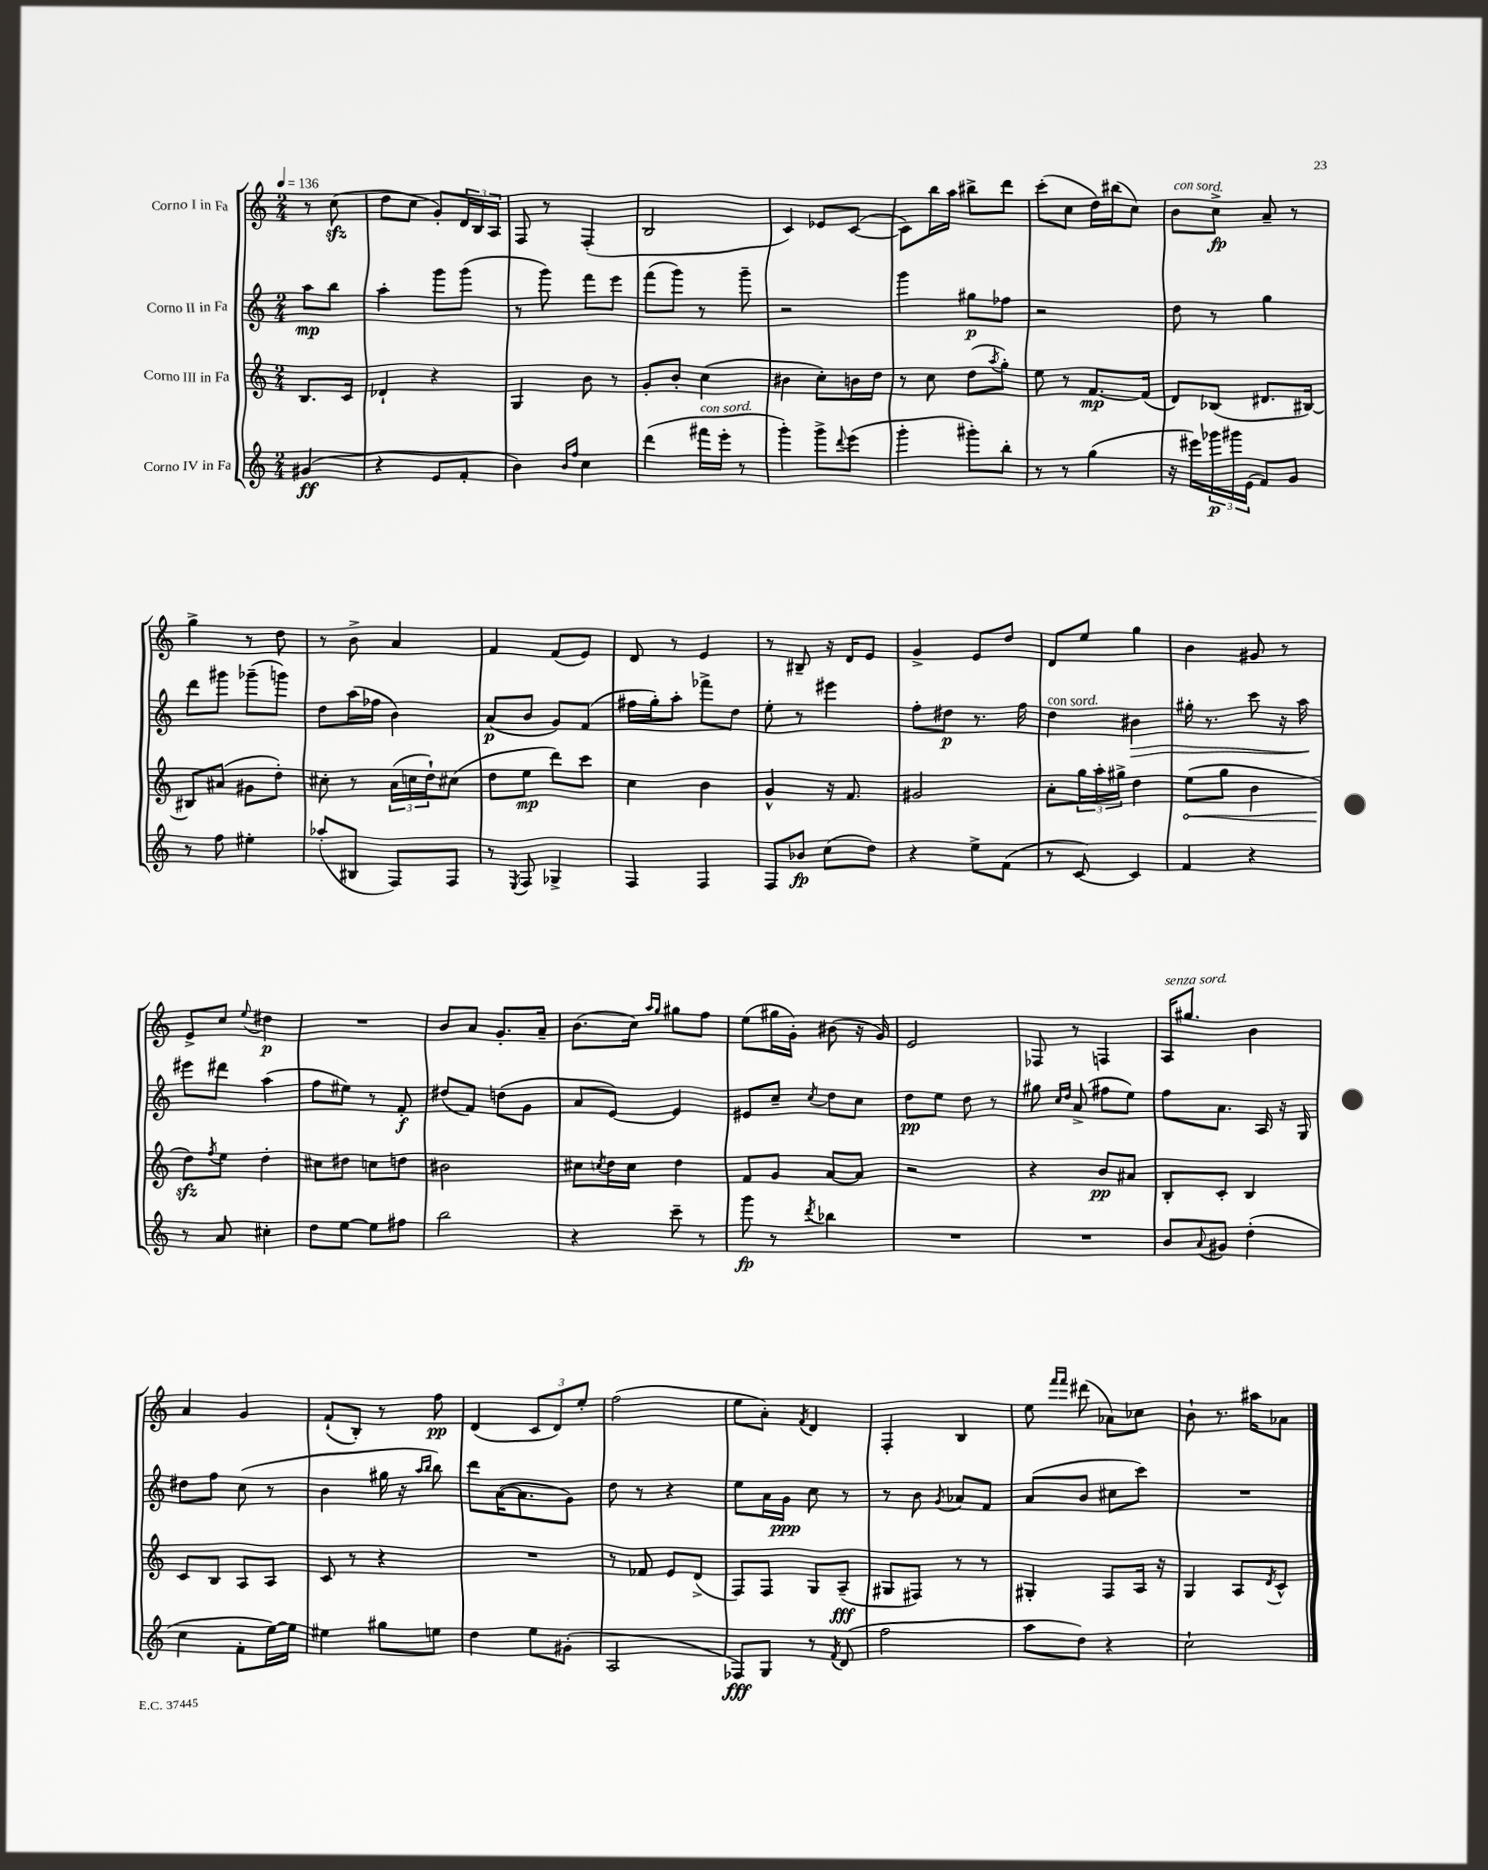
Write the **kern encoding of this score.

**kern	**kern	**kern	**kern
*staff4	*staff3	*staff2	*staff1
*clefG2	*clefG2	*clefG2	*clefG2
*k[]	*k[]	*k[]	*k[]
*M2/4	*M2/4	*M2/4	*M2/4
*MM136	*MM136	*MM136	*MM136
(4g#/	8.B/L	8aa\L	8r
.	.	8bb\J	(8cc\
.	16c/Jk	.	.
=	=	=	=
4r	4d-`/	4aa'\	8dd\L
.	.	.	8cc\J
8e/L	4r	8ggg\L	8g'/L)
8f'/J	.	(8ggg\J	24d/L
.	.	.	24B/
.	.	.	24A/JJ
=	=	=	=
4b\)	4G/	8r	8F/
.	.	8ggg\)	8r
16qqb/LL	.	.	.
16qqff/JJ	.	.	.
4cc\	8b\	8fff\L	(4F'/
.	8r	8eee\J	.
=	=	=	=
(4ddd\	8g'/L	(8fff\L	2B/
.	8b'/J	8ggg\J)	.
16fff#\LL	(4cc\	8r	.
16eee'\JJ	.	.	.
8r	.	8ggg~\	.
=	=	=	=
4ggg'\)	4b#\	2r	4c/)
8ggg^\L	8cc'\L)	.	8e-/L
8qqddd/	.	.	.
(8eee\J	16b\L	.	([8c/J
.	16dd\JJ	.	.
=	=	=	=
4ggg'\	8r	4ggg\	8c\]L)
.	8cc\	.	16bb\L
.	.	.	16aa\JJ
8ggg#'\L)	(8dd\L	8gg#\L	8bb#^\L
.	8qaa/	.	.
8bb'\J	8gg'\J)	8ff-\J	8ddd\J
=	=	=	=
8r	8ee\	2r	(8ccc'\L
8r	8r	.	8cc\J
(4gg\	[8.f/L	.	16dd\LL)
.	.	.	(16bb#\J
.	.	.	8cc\J)
.	(16f/]Jk	.	.
=	=	=	=
16r	8d/L)	8dd\	8b\L
16eee#\LL)	.	.	.
24ggg-\	(8B-/J	8r	8cc^\J
24ggg#\	.	.	.
(24e\JJ	.	.	.
8f/L)	8.d#/L	4gg\	8a~/
8g/J	.	.	8r
.	[16B#/Jk)	.	.
=	=	=	=
8r	8B#/]L	8ddd\L	4gg^\
8ff\	(8a#/J	8ggg#\J	.
4ee#'\	8g#\L	(8ggg-~\L	8r
.	8dd'\J)	8ggg\J)	8dd\
=	=	=	=
(8aa-'/L	8cc#'\	8dd\L	8r
8B#/J	8r	(16aa\L	8b^\
.	.	16ff-\JJ	.
8F/L)	(24a\LL	4b\)	4a/
.	24cc\	.	.
.	24dd`\J)	.	.
8F/J	(8cc#\J	.	.
=	=	=	=
8r	8dd\L	(8a/L	4f/
8qE/	.	.	.
8F/	8ee\J	8b/J	.
4G-^/	8ddd\L)	8g/L)	(8f/L
.	8ccc\J	(8f/J	8e/J)
=	=	=	=
4F/	4cc\	16ff#\LL	8d/
.	.	16gg'\J)	.
.	.	8aa'\J	8r
4F/	4b\	8fff-^\L	4e/
.	.	8dd\J	.
=	=	=	=
8F/L	4g^^/	8ee'\	8r
8b-/J	.	8r	8B#~/
(8cc\L	16r	4eee#\	16r
.	8.f/	.	16d/LK
8dd\J)	.	.	8e/J
=	=	=	=
4r	2g#/	8ff'\L	4g^/
.	.	8dd#\J	.
8ee^\L	.	8.r	8e/L
(8f\J	.	.	8dd/J
.	.	16ff\	.
=	=	=	=
8r	8a'\L	4dd\	8d/L
[8c/)	24gg\L	.	8ee/J
.	24aa'\	.	.
.	24gg#^\JJ	.	.
4c/]	4dd\	4b#\	4gg\
=	=	=	=
4f/	(8ee\L	16gg#'\	4b\
.	.	8.r	.
.	8gg\J	.	.
4r	4b\	8ccc\	8g#/
.	.	16r	8r
.	.	16aa\	.
=	=	=	=
8r	8dd\L)	8eee#\L	8e^/L
.	8qff/	.	.
8a/	8ee\J	8ddd#\J	8cc/J
.	.	.	8qqee/
4cc#'\	4dd'\	(4aa\	4dd#\
=	=	=	=
8dd\L	8cc#\L	8ff\L	2r
[8ee\J	8dd#\J	8ee#\J)	.
8ee\]L	8cc\L	8r	.
8ff#\J	8dd\J	8f'/	.
=	=	=	=
2bb\	2b#\	(8dd#/L	8b/L
.	.	8f/J)	8a/J
.	.	(8dd\L	8.g'/L
.	.	8g\J	.
.	.	.	16a~/Jk
=	=	=	=
4r	8cc#\L	8a/L	(8.b\L
.	8qcc/	.	.
.	16dd\L	[8e/J)	.
.	16cc\JJ	.	16cc\Jk)
.	.	.	16qqaa/LL
.	.	.	16qqgg/JJ
8ccc~\	4dd\	4e/]	8gg#\L
8r	.	.	8ff\J
=	=	=	=
8ggg\	8f/L	8e#/L	(8ee\L
8r	8g/J	8cc~/J	16gg#\L
.	.	.	16g'\JJ)
8qddd/	.	8qcc/	.
4bb-\	[8a/L	8dd\L	(8b#\
.	8a/]J	8cc\J	16r
.	.	.	16g/)
=	=	=	=
2r	2r	8dd\L	2e/
.	.	8ee\J	.
.	.	8dd\	.
.	.	8r	.
=	=	=	=
2r	4r	8gg#\	8F-/
.	.	16qqcc/LL	.
.	.	16qqdd/JJ	.
.	.	(8a^/	8r
.	8b/L	8ff#\L	4F/
.	8a#/J	8ee\J)	.
=	=	=	=
8b/L	8B'/L	8ff\L	16A/LK
.	.	.	8.gg#/J
8qqa/	.	.	.
8g#/J	8c'/J	8.a\J	.
(4dd'\	4B/	.	4b\
.	.	16A/	.
.	.	16r	.
.	.	16G/	.
=	=	=	=
4cc\	8c/L	8dd#\L	4a/
.	8B/J	8ff\J	.
8f'\L	8A/L	(8cc\	4g/
[16ee\L)	8A/J	8r	.
16ee\]JJ	.	.	.
=	=	=	=
4ee#\	8c/	4b\	(8f`/L
.	8r	.	8B'/J)
8gg#\L	4r	16gg#\	8r
.	.	16r	.
.	.	16qqaa/LL	.
.	.	16qqbb/JJ	.
8ee\J	.	8bb\)	8ff\
=	=	=	=
4dd\	2r	8ddd\L	(4d/
.	.	([16a\K	.
.	.	8.a\]	.
8ee\L	.	.	12c/L
.	.	.	12d/)
(8g#'\J	.	8g\J)	.
.	.	.	12ee'/J
=	=	=	=
2A/	8r	8dd\	(2ff\
.	8f-/	8r	.
.	8e/L	4r	.
.	(8d^/J	.	.
=	=	=	=
8F-/L)	8F/L)	8ee\L	8ee\L
8G/J	8F/J	16a\L	8a'\J)
.	.	16g\JJ	.
.	.	.	8qf/
8r	8G/L	8cc\	4d/
8qf/	.	.	.
(8d/	(8A~/J	8r	.
=	=	=	=
2ff\	8G#/L	8r	4F'/
.	8F#/J)	8b\	.
.	.	8qg/	.
.	8r	8a-/L	4B/
.	8r	8f/J	.
=	=	=	=
8aa\L	4G#'/	(8a/L	8ee\
.	.	.	16qqfff/LL
.	.	.	16qqfff/JJ
8dd\J)	.	8b/J	(8ddd#\
4r	8F/L	8cc#\L	8a-\L)
.	16A/Jk	8ccc\J)	8cc-\J
.	16r	.	.
=	=	=	=
2cc`\	4G/	2r	8b`\
.	.	.	8.r
.	8A/L	.	.
.	.	.	16aa#\LK
.	8qd/	.	.
.	8c^^/J	.	8a-\J
==	==	==	==
*-	*-	*-	*-
